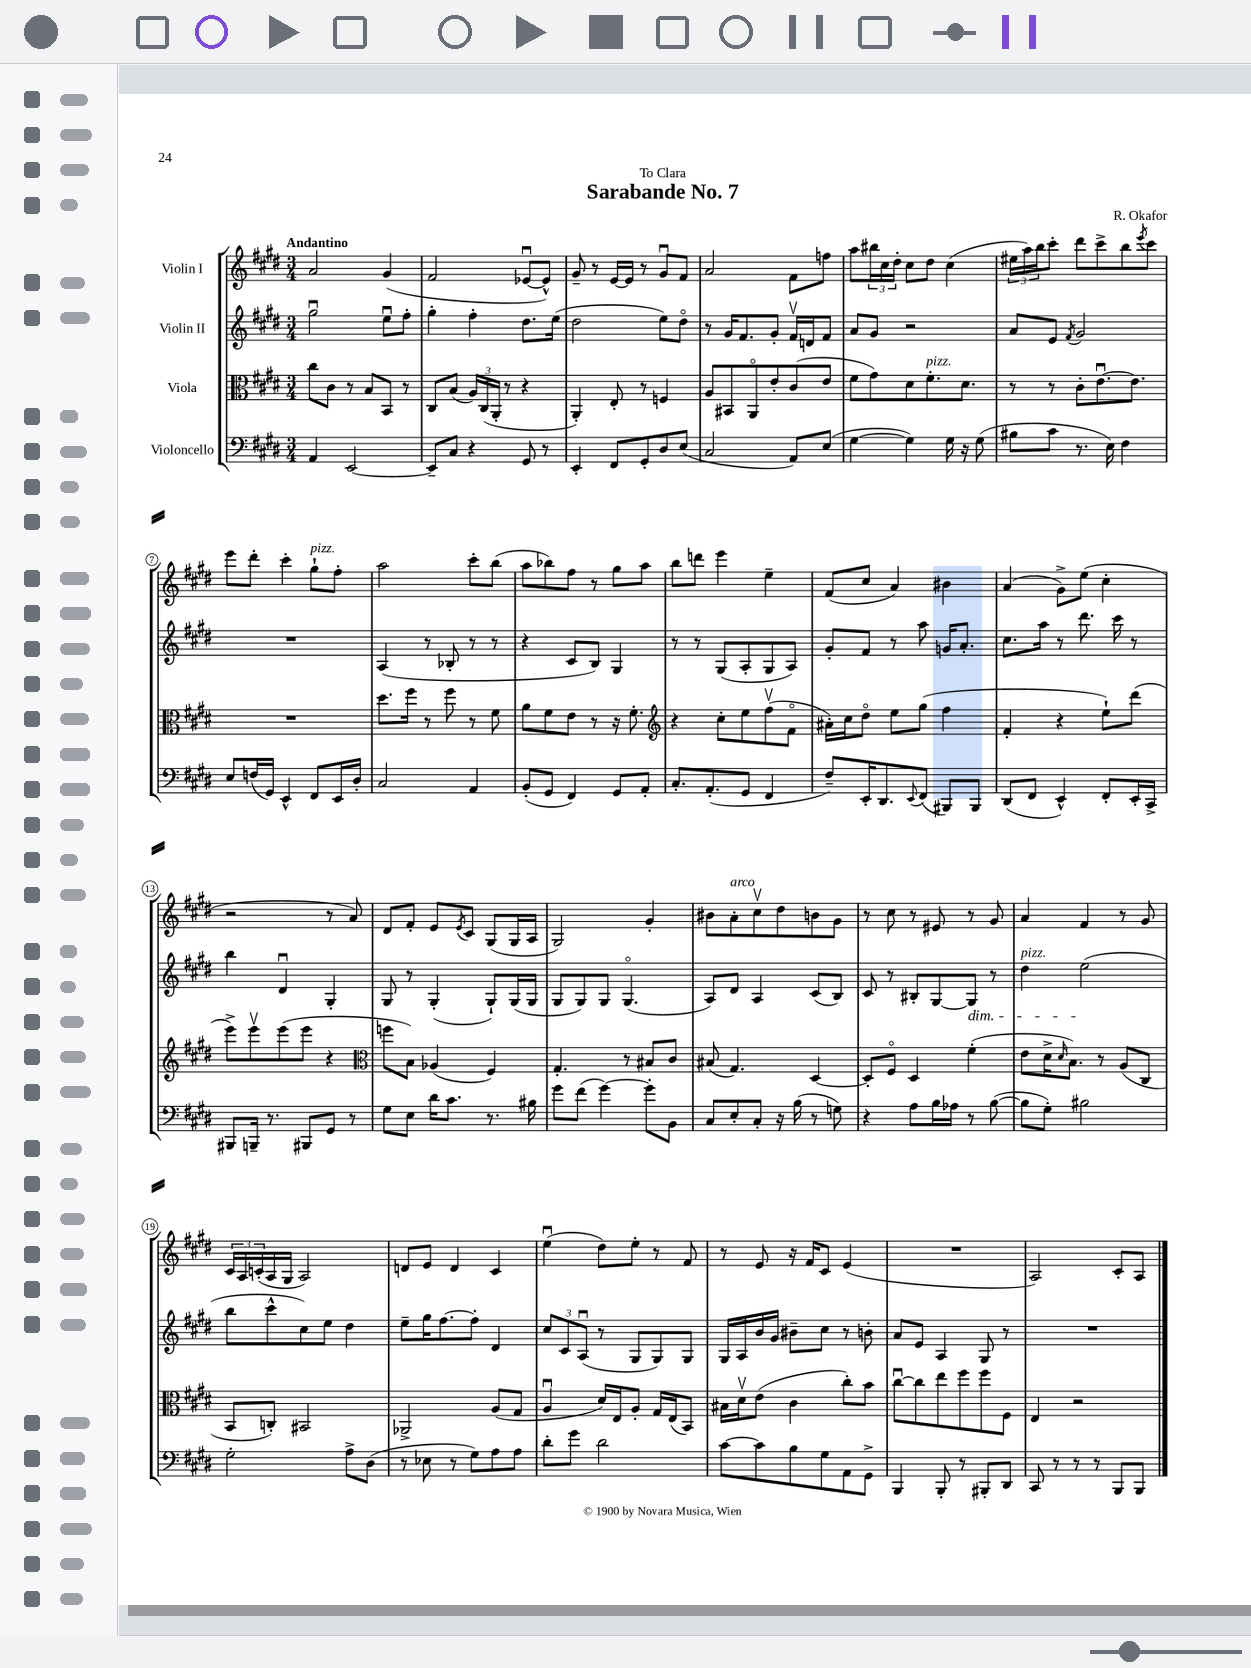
\header { title = "Sarabande No. 7" composer = "R. Okafor" dedication = "To Clara" }
<<
\new StaffGroup <<
\new Staff = "s0" \with { instrumentName = "Violin I" } {
    \clef treble \key e \major \numericTimeSignature \time 3/4 \tempo "Andantino"
    a'2 gis'4( |
    fis'2 ees'8~\downbow ees'8-^) |
    gis'8-- r8 e'16~ e'16 r8 gis'8\downbow fis'8 |
    a'2 fis'8 f''8 |
    a''8 \tuplet 3/2 { bis''16 cis''16 dis''16-. } cis''8 dis''8 cis''4( |
    \tuplet 3/2 { eis''16 a''16) b''16 } cis'''8-. dis'''8 cis'''8-> b''8 \acciaccatura { e'''8 } cis'''8 |
    e'''8 dis'''8-. cis'''4-. gis''8-!^\markup { \italic "pizz." } fis''8-. |
    a''2 cis'''8-. b''8( |
    a''8 bes''8) fis''8 r8 gis''8 a''8 |
    b''8 d'''8 e'''4 e''4-- |
    fis'8( cis''8 a'4) bis'4 |
    a'4( gis'8->) e''8( cis''4-. |
    r2 r8 a'8) |
    dis'8 fis'8-. e'8 \acciaccatura { e'8 } cis'8 gis8( gis16 a16 |
    gis2) gis'4-. |
    bis'8 a'8-.^\markup { \italic "arco" } cis''8\upbow dis''8 b'8 gis'8 |
    r8 cis''8 r8 eis'8 r8 gis'8 |
    a'4 fis'4 r8 gis'8 |
    \tuplet 3/2 { cis'16 a16 c'16-.( } a16 gis16 a2) |
    d'8 e'8 d'4 cis'4 |
    e''4\downbow( dis''8) e''8-. r8 fis'8 |
    r8 e'8 r16 fis'16 cis'8 e'4( |
    R2. |
    a2) cis'8-. a8 \bar "|." |
}
\new Staff = "s1" \with { instrumentName = "Violin II" } {
    \clef treble \key e \major \numericTimeSignature \time 3/4
    gis''2\downbow e''8\downbow fis''8-. |
    gis''4-. fis''4-. dis''8. e''16( |
    dis''2 e''8) dis''8\flageolet |
    r8 gis'16 fis'8. gis'8-. fis'16\upbow d'16 fis'8 |
    a'8 gis'8 r2 |
    a'8 e'8 \acciaccatura { fis'8 } gis'2 |
    R2. |
    a4( r8 bes8-. r8 r8 |
    r4 cis'8 b8) gis4 |
    r8 r8 gis8( a8-. gis8 a8) |
    gis'8-. fis'8 r8 a''8 g'16 a'8.-. |
    cis''8. a''16 r8 dis'''8. cis'''16 r8 |
    b''4 dis'4\downbow gis4-. |
    gis8 r8 gis4-.( gis8-!) gis16( gis16 |
    gis8 gis8) gis8 gis4.\flageolet( |
    a8) dis'8 a4 cis'8( b8) |
    cis'8 r8 bis8-. gis8~ gis8\dim r8 |
    dis''4^\markup { \italic "pizz." } e''2\!( |
    b''8 cis'''8-^ cis''8) e''8 dis''4 |
    e''8-- gis''16 fis''8.~ fis''8-. dis'4 |
    \tuplet 3/2 { cis''8 cis'8 a8\downbow( } r8 gis8 gis8) gis8 |
    gis16 a16 b'16 gis'16 bis'8-- cis''8 r8 b'8-. |
    a'8 e'8 a4 gis8 r8 |
    R2. \bar "|." |
}
\new Staff = "s2" \with { instrumentName = "Viola" } {
    \clef alto \key e \major \numericTimeSignature \time 3/4
    cis''8 cis'8 r8 b8 b,8 r8 |
    cis8 b8( \tuplet 3/2 { a16) cis16( a,16-. } r8 r4 |
    a,4-.) e8-. r8 f4 |
    a8 bis,8 a,8\flageolet e'8-. cis'8( e'8 |
    fis'8 gis'8) dis'8 fis'8.-.^\markup { \italic "pizz." } dis'8. |
    r8 r8 cis'8-. e'8.~\downbow e'8. |
    R2. |
    dis''8. fis''16 r8 fis''8 r8 fis'8 |
    a'8 fis'8 e'8 r8 r16 fis'8.-. |
    \clef treble r4 cis''8-. e''8 fis''8\upbow( fis'8\flageolet |
    ais'16-.) cis''16 dis''8\flageolet e''8 gis''8( fis''4 |
    fis'4-. r4 e''8-!) dis'''8( |
    e'''8->) e'''8\upbow e'''8( e'''8 r4 |
    \clef alto f''8 b8) aes4( fis4) |
    gis4.-. r8 bis8 cis'8 |
    bis8( gis4.) dis4~ |
    dis8-. fis8\flageolet dis4 fis'4-.( |
    e'8 dis'16-> \grace { dis'16 } b8.) r8 a8( cis8 |
    b,8 c8-.) bis,2 |
    aes,2-> a8( gis8 |
    a4\downbow dis'16) e16 a8-. gis16 e16( b,8) |
    bis16 dis'16\upbow e'8( cis'4 cis''8-.) b'8 |
    cis''8~\downbow cis''8 e''8 fis''8 fis''8 fis8 |
    e4 r2 \bar "|." |
}
\new Staff = "s3" \with { instrumentName = "Violoncello" } {
    \clef bass \key e \major \numericTimeSignature \time 3/4
    a,4 e,2~ |
    e,8-- cis8 r4 gis,8 r8 |
    e,4-. fis,8 gis,8-. dis8 e8( |
    cis2 a,8) e8( |
    gis4~ gis4) gis16 r16 gis8( |
    bis8 cis'8 r8. e16) fis4 |
    e8 f16( gis,16) e,4-^ fis,8 e,16 dis16-. |
    cis2 a,4 |
    b,8-.( gis,8 fis,4) gis,8 a,8-. |
    cis8.-. a,8.-.( gis,8 fis,4 |
    fis8--) e,16-. dis,8. \appoggiatura { e,8 } fis,8( bis,,8) bis,,8 |
    dis,8( fis,8 e,4-^) fis,8-. e,16-. cis,16-> |
    bis,,8 b,,16-- r8. bis,,8 gis,8 r8 |
    gis8 e8 dis'16 cis'8. r8. bis16 |
    gis'8 fis'8( gis'4~) gis'8-. b,8 |
    cis8 e8-. cis8-. r16 b16( r8 g8) |
    r4 a8 b16 aes16 r8 b8~( |
    b8 gis8-.) bis2 |
    gis2-. a8-> dis8( |
    r8 ees8 r8 gis8) a8 a8 |
    dis'8-. gis'8 dis'2 |
    cis'8~ cis'8 b8 gis8 a,8 gis,8-> |
    b,,4 b,,8-. r8 bis,,8-. dis,8 |
    cis,8 r8 r8 r8 b,,8 b,,8 \bar "|." |
}
>>
>>
\layout { \context { \Score \override BarNumber.stencil = #(make-stencil-circler 0.1 0.3 ly:text-interface::print) } }
